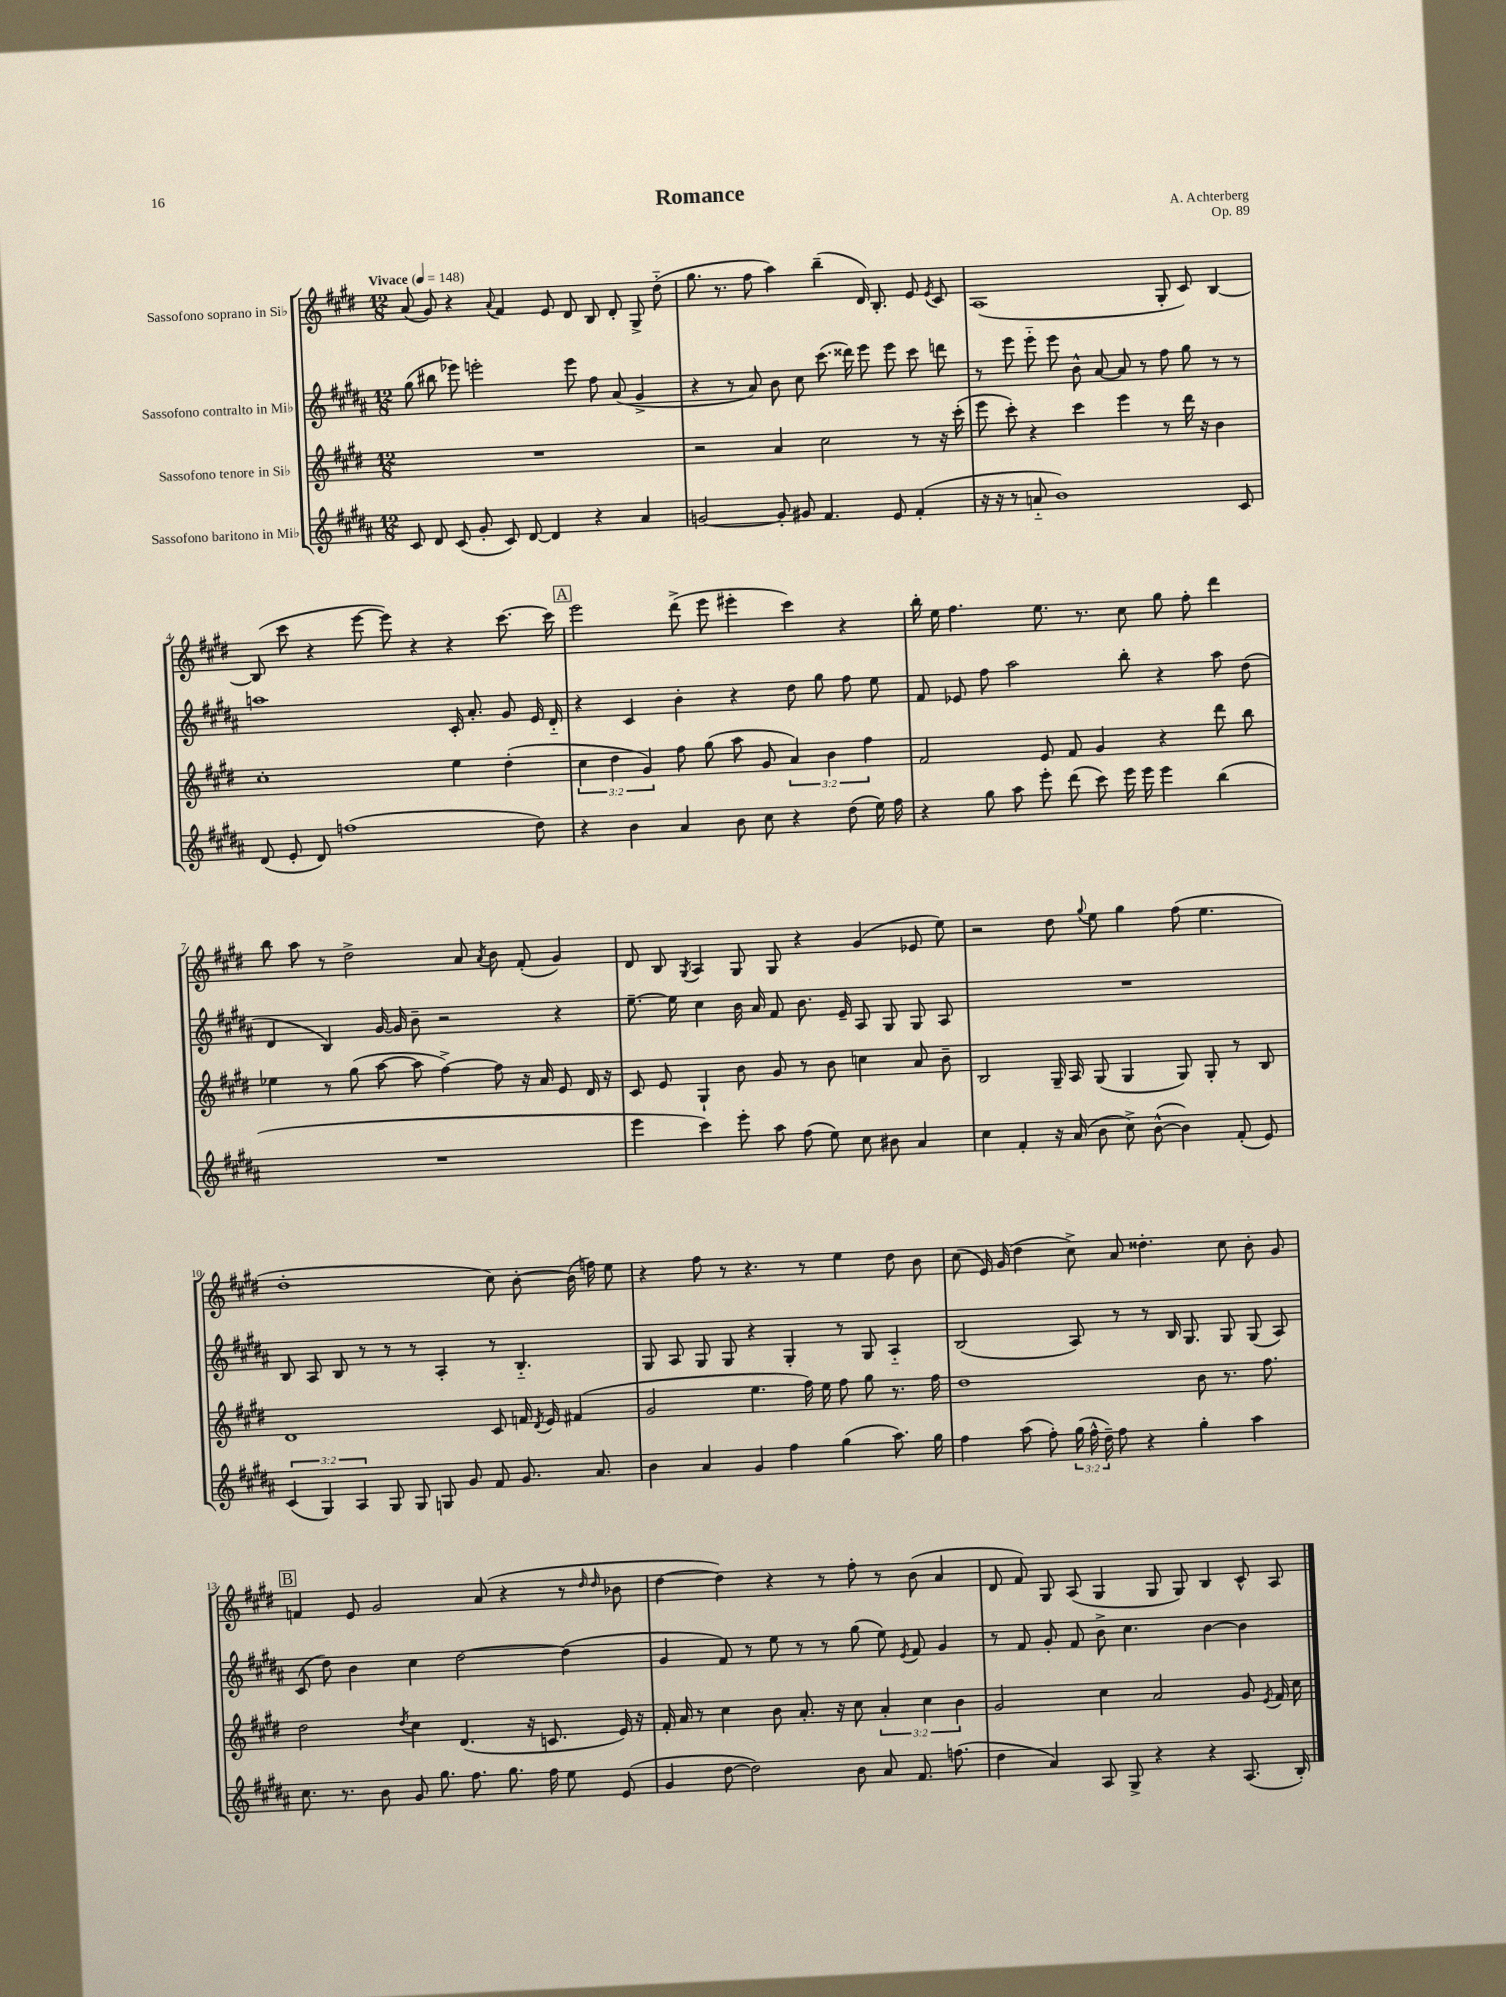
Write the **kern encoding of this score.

**kern	**kern	**kern	**kern
*staff4	*staff3	*staff2	*staff1
*clefG2	*clefG2	*clefG2	*clefG2
*k[f#c#g#d#a#]	*k[f#c#g#d#]	*k[f#c#g#d#a#]	*k[f#c#g#d#]
*M12/8	*M12/8	*M12/8	*M12/8
*MM148	*MM148	*MM148	*MM148
8c#	1.r	(8gg#	(8a
8d#	.	8bb#	8g#)
(8c#	.	8eee-)	4r
8g#'	.	2eee'	.
.	.	.	8qqa
8c#)	.	.	4f#
[8d#	.	.	.
4d#]	.	.	8e
.	.	8eee	8d#
4r	.	8ff#	8B
.	.	(8a#	8d#'
4a#	.	4g#^	8G#^
.	.	.	(8dd#'~
=	=	=	=
[2g	2r	4r	8.gg#
.	.	.	8.r
.	.	8r	.
.	.	8a#)	8ff#
8g']	4a	8b	4aa)
8g#	.	8cc#	.
4.f#	2cc#	(8.ccc#	(4bb~
.	.	16ddd##)	.
.	.	8eee	16d#)
.	.	.	8.B'
8e	.	8eee	.
(4f#'	8r	8ccc#	8e
.	.	.	8qe
.	16r	8ddd	8c#
.	(16ccc#'	.	.
=	=	=	=
16r	8eee	8r	(1A
16r	.	.	.
8r	8ccc#')	8eee	.
8a'~	4r	8eee'~	.
1b)	.	8eee	.
.	4ccc#	8b^^	.
.	.	[8a#	.
.	4eee	8a#]	.
.	.	8r	.
.	8r	8ff#	8G#'
.	16ddd#	8gg#	8c#)
.	16r	.	.
.	4b	8r	[4B
8c#	.	8r	.
=	=	=	=
(8d#	1cc#'	1aa	(8B]
8e'	.	.	8ccc#
8d#)	.	.	4r
(1ff	.	.	.
.	.	.	[8eee
.	.	.	8eee])
.	.	.	4r
.	4ee	16c#'	4r
.	.	8.a#'	.
.	(4dd#'	8g#	[8.ccc#
8dd#)	.	16e	.
.	.	16d#'~	16ccc#]
=	=	=	=
4r	6cc#	4r	2eee
.	6dd#	.	.
4b	.	4c#	.
.	6g#)	.	.
4a#	8ff#	4b'	(8ddd#^
.	(8gg#	.	8eee
8b	8aa	4r	4eee#'
8cc#	8g#	.	.
4r	6a)	8dd#	4ccc#)
.	.	8gg#	.
.	6b	.	.
(8dd#	.	8ff#	4r
.	6ff#	.	.
16ee)	.	8ee	.
16ff#	.	.	.
=	=	=	=
4r	2f#	8f#	16bb'
.	.	.	16ee
.	.	8e-	4.ff#
8gg#	.	8ff#	.
8aa#	.	2aa#	.
8eee'	8e	.	8.ee
(8ddd#	8f#	.	.
.	.	.	8.r
8ccc#)	4g#	.	.
16eee	.	8bb'	8cc#
16eee	.	.	.
4eee	4r	4r	8gg#
.	.	.	8ff#'
(4bb	8ddd#	8aa#	4ddd#
.	8bb	(8dd#	.
=	=	=	=
1.r	4ee-	4d#	8bb
.	.	.	8aa
.	8r	4B)	8r
.	(8gg#	.	2dd#^
.	[8aa	[16g#	.
.	.	16g#]	.
.	8aa]	8b~	.
.	[4ff#^)	2r	.
.	.	.	8a
.	.	.	8qa
.	8ff#]	.	8b
.	16r	.	(8f#'
.	16a	.	.
.	8e	4r	4g#)
.	16d#	.	.
.	16r	.	.
=	=	=	=
4eee	8c#	[8.ee~	8d#
.	8e	.	8B
.	.	16ee]	.
.	.	.	8qG#
4ccc#)	4G#`	4cc#	4A
8eee'	8b	16b	8G#
.	.	16a#	.
8aa#	8g#	8f#	8G#
(8ff#	8r	8.b	4r
8ee)	8b	.	.
.	.	16e~	.
8cc#	4cc	8A#	(4g#
8b#	.	8G#	.
4a#	8a	8G#	8e-
.	8b~	8A#	8ee)
=	=	=	=
4cc#	2B	1.r	2r
4f#'	.	.	.
16r	16G#~	.	8dd#
(16a#	16A	.	.
.	.	.	8qqgg#
8b	(8G#	.	8ee
8cc#^)	4G#	.	4gg#
([8b^^	.	.	.
4b])	8G#)	.	(8ff#
.	8G#'	.	4.ee
(8f#'	8r	.	.
8e)	8B	.	.
=	=	=	=
(6c#	1d#	8B	1dd#'
.	.	8A#	.
6G#)	.	.	.
.	.	8B	.
6A#	.	.	.
.	.	8r	.
8G#	.	8r	.
8G#	.	8r	.
8G	.	4A#'	.
8g#	.	.	.
8f#	8c#	8r	8cc#)
8.g#	16f	4.B'~	[8b'
.	8qd#	.	.
.	16e	.	.
.	(4f#	.	(16b]
8.a#	.	.	16ff)
.	.	.	8ee
=	=	=	=
4b	2g#	8G#	4r
.	.	8A#	.
4a#	.	8G#	8ff#
.	.	8G#	8r
4g#	4.ee	4r	4.r
4ff#	.	4G#'	.
.	16ff#)	.	8r
.	16ee	.	.
(4gg#	8ff#	8r	4ee
.	8gg#	8G#	.
8.aa#)	8.r	4A#'~	8dd#
.	.	.	8b
16gg#	16ff#	.	.
=	=	=	=
4ff#	1dd#	(2B	(8cc#
.	.	.	16e)
.	.	.	(16g#
(8aa#	.	.	4dd#
8ff#')	.	.	.
(24gg#	.	8A#)	8cc#^)
24ff#^^	.	.	.
24dd#~)	.	.	.
8ff#	.	8r	8a
4r	.	8r	4.dd##'
.	.	16B	.
.	.	8.G#	.
4gg#'	8b	.	.
.	8.r	8G#	8cc#
4aa#	.	(8G#	8b'
.	8.ff#	.	.
.	.	8A#)	8g#
=	=	=	=
8.cc#	2dd#	(8c#	4f
.	.	8dd#)	.
8.r	.	.	.
.	.	4b	8e
8b	.	.	2g#
.	8qdd#	.	.
8g#	4cc#	4cc#	.
8.gg#	.	.	.
.	(4.d#	[2dd#	.
8.ff#	.	.	.
.	.	.	(8a
8.gg#	.	.	4r
.	16r	.	.
16ff#	8.c	.	.
8ee	.	(4dd#]	8r
.	.	.	16qqdd#
.	.	.	16qqdd#
(8e	16e)	.	8b-
.	16r	.	.
=	=	=	=
4g#	16f#'	4g#	[4dd#
.	16a	.	.
.	8r	.	.
[8dd#	4cc#	8f#)	4dd#])
2dd#])	.	8r	.
.	8b	8ee	4r
.	8.a'	8r	.
.	.	8r	8r
.	16r	.	.
8b	8cc#	(8gg#	8ff#'
8a#	6a'	8ee)	8r
.	.	8qe	.
8.f#	.	8f#	(8b
.	6cc#	.	.
.	.	4g#	4a
(8.ff	.	.	.
.	6b	.	.
=	=	=	=
4dd#	2g#	8r	8d#
.	.	8f#	8f#)
4a#)	.	8g#'	8G#
.	.	8f#	(8A
8A#	4cc#	8b^	4G#
8G#^	.	4.cc#	.
4r	2a	.	8G#
.	.	.	8G#)
4r	.	[4b	4B
(8.A#	8g#	4b]	8c#^^
.	8qe	.	.
.	16f#	.	8A
16B')	16cc#	.	.
==	==	==	==
*-	*-	*-	*-
